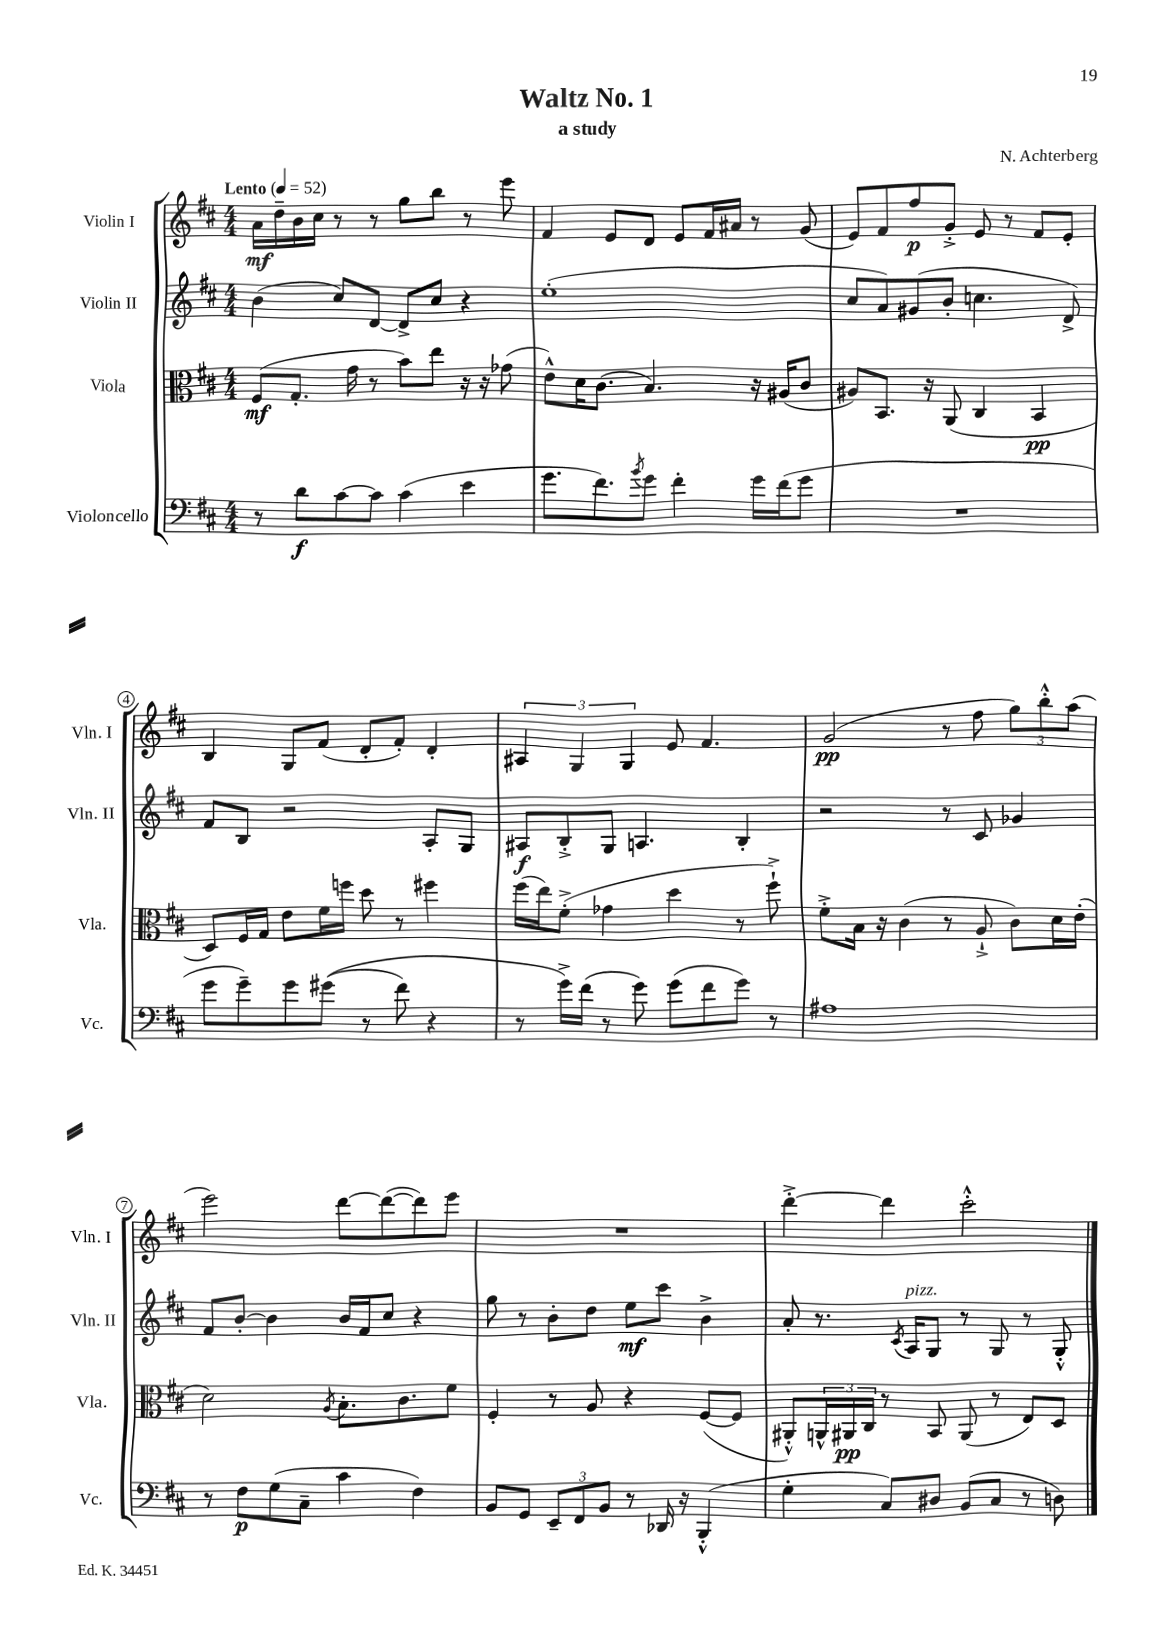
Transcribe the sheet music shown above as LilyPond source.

\header { title = "Waltz No. 1" composer = "N. Achterberg" subtitle = "a study" }
<<
\new StaffGroup <<
\new Staff = "s0" \with { instrumentName = "Violin I" shortInstrumentName = "Vln. I" } {
    \clef treble \key d \major \numericTimeSignature \time 4/4 \tempo "Lento" 4 = 52
    a'16\mf d''16-- b'16 cis''16 r8 r8 g''8 b''8 r8 e'''8 |
    fis'4 e'8 d'8 e'8 fis'16 ais'16 r8 g'8( |
    e'8) fis'8 fis''8\p g'8-.-> e'8 r8 fis'8 e'8-. |
    b4 g8 fis'8( d'8-. fis'8-.) d'4-. |
    \tuplet 3/2 { ais4 g4 g4 } e'8 fis'4. |
    g'2\pp( r8 fis''8 \tuplet 3/2 { g''8) b''8-.-^ a''8( } |
    e'''2) d'''8~ d'''8~( d'''8) e'''8 |
    R1 |
    d'''4~-.-> d'''4 cis'''2-.-^ \bar "|." |
}
\new Staff = "s1" \with { instrumentName = "Violin II" shortInstrumentName = "Vln. II" } {
    \clef treble \key d \major \numericTimeSignature \time 4/4
    b'4( cis''8) d'8~ d'8-> cis''8 r4 |
    e''1-.( |
    cis''8 a'8) gis'8( b'8-. c''4. d'8->) |
    fis'8 b8 r2 a8-. g8 |
    ais8\f b8-.-> g8 a4. b4-. |
    r2 r8 cis'8 ges'4 |
    fis'8 b'8~-. b'4 b'16 fis'16 cis''8 r4 |
    g''8 r8 b'8-. d''8 e''8\mf cis'''8 b'4-> |
    a'8-. r8. \acciaccatura { cis'8 } a16^\markup { \italic "pizz." } g8 r8 g8 r8 g8-.-^ \bar "|." |
}
\new Staff = "s2" \with { instrumentName = "Viola" shortInstrumentName = "Vla." } {
    \clef alto \key d \major \numericTimeSignature \time 4/4
    fis8\mf( g8.-. g'16 r8 b'8) e''8 r16 r16 ges'8( |
    e'8-^) d'16 cis'8.( b4.) r16 ais16( cis'8 |
    ais8) b,8. r16 a,8( cis4 b,4\pp |
    d8) fis16 g16 e'8 fis'16 f''16 d''8 r8 fis''4 |
    fis''16( e''16) fis'8-.->( ges'4 d''4 r8 fis''8-!->) |
    fis'8-.-> b16 r16 cis'4( r8 a8-!-> cis'8) d'16 e'16-.( |
    d'2) \acciaccatura { a8 } b8.-. cis'8. fis'8 |
    fis4-. r8 a8 r4 fis8~( fis8 |
    ais,8-.-^) \tuplet 3/2 { a,16-^ ais,16\pp cis16 } r8 b,8 ais,8( r8 e8) d8 \bar "|." |
}
\new Staff = "s3" \with { instrumentName = "Violoncello" shortInstrumentName = "Vc." } {
    \clef bass \key d \major \numericTimeSignature \time 4/4
    r8 d'8\f cis'8~ cis'8 cis'4( e'4 |
    g'8. fis'8.) \acciaccatura { b'8 } g'8 fis'4-. g'16 fis'16( g'8 |
    R1 |
    g'8 g'8--) g'8 gis'8(\( r8 fis'8) r4 |
    r8 g'16->\) fis'16( r8 g'8) g'8( fis'8 g'8) r8 |
    ais1 |
    r8 fis8\p g8( cis8-- cis'4 fis4) |
    b,8 g,8 \tuplet 3/2 { e,8-- fis,8 b,8 } r8 des,16 r16 b,,4-.-^( |
    g4-. cis8) dis8 b,8( cis8 r8 d8) \bar "|." |
}
>>
>>
\layout { \context { \Score \override BarNumber.stencil = #(make-stencil-circler 0.1 0.3 ly:text-interface::print) } }
